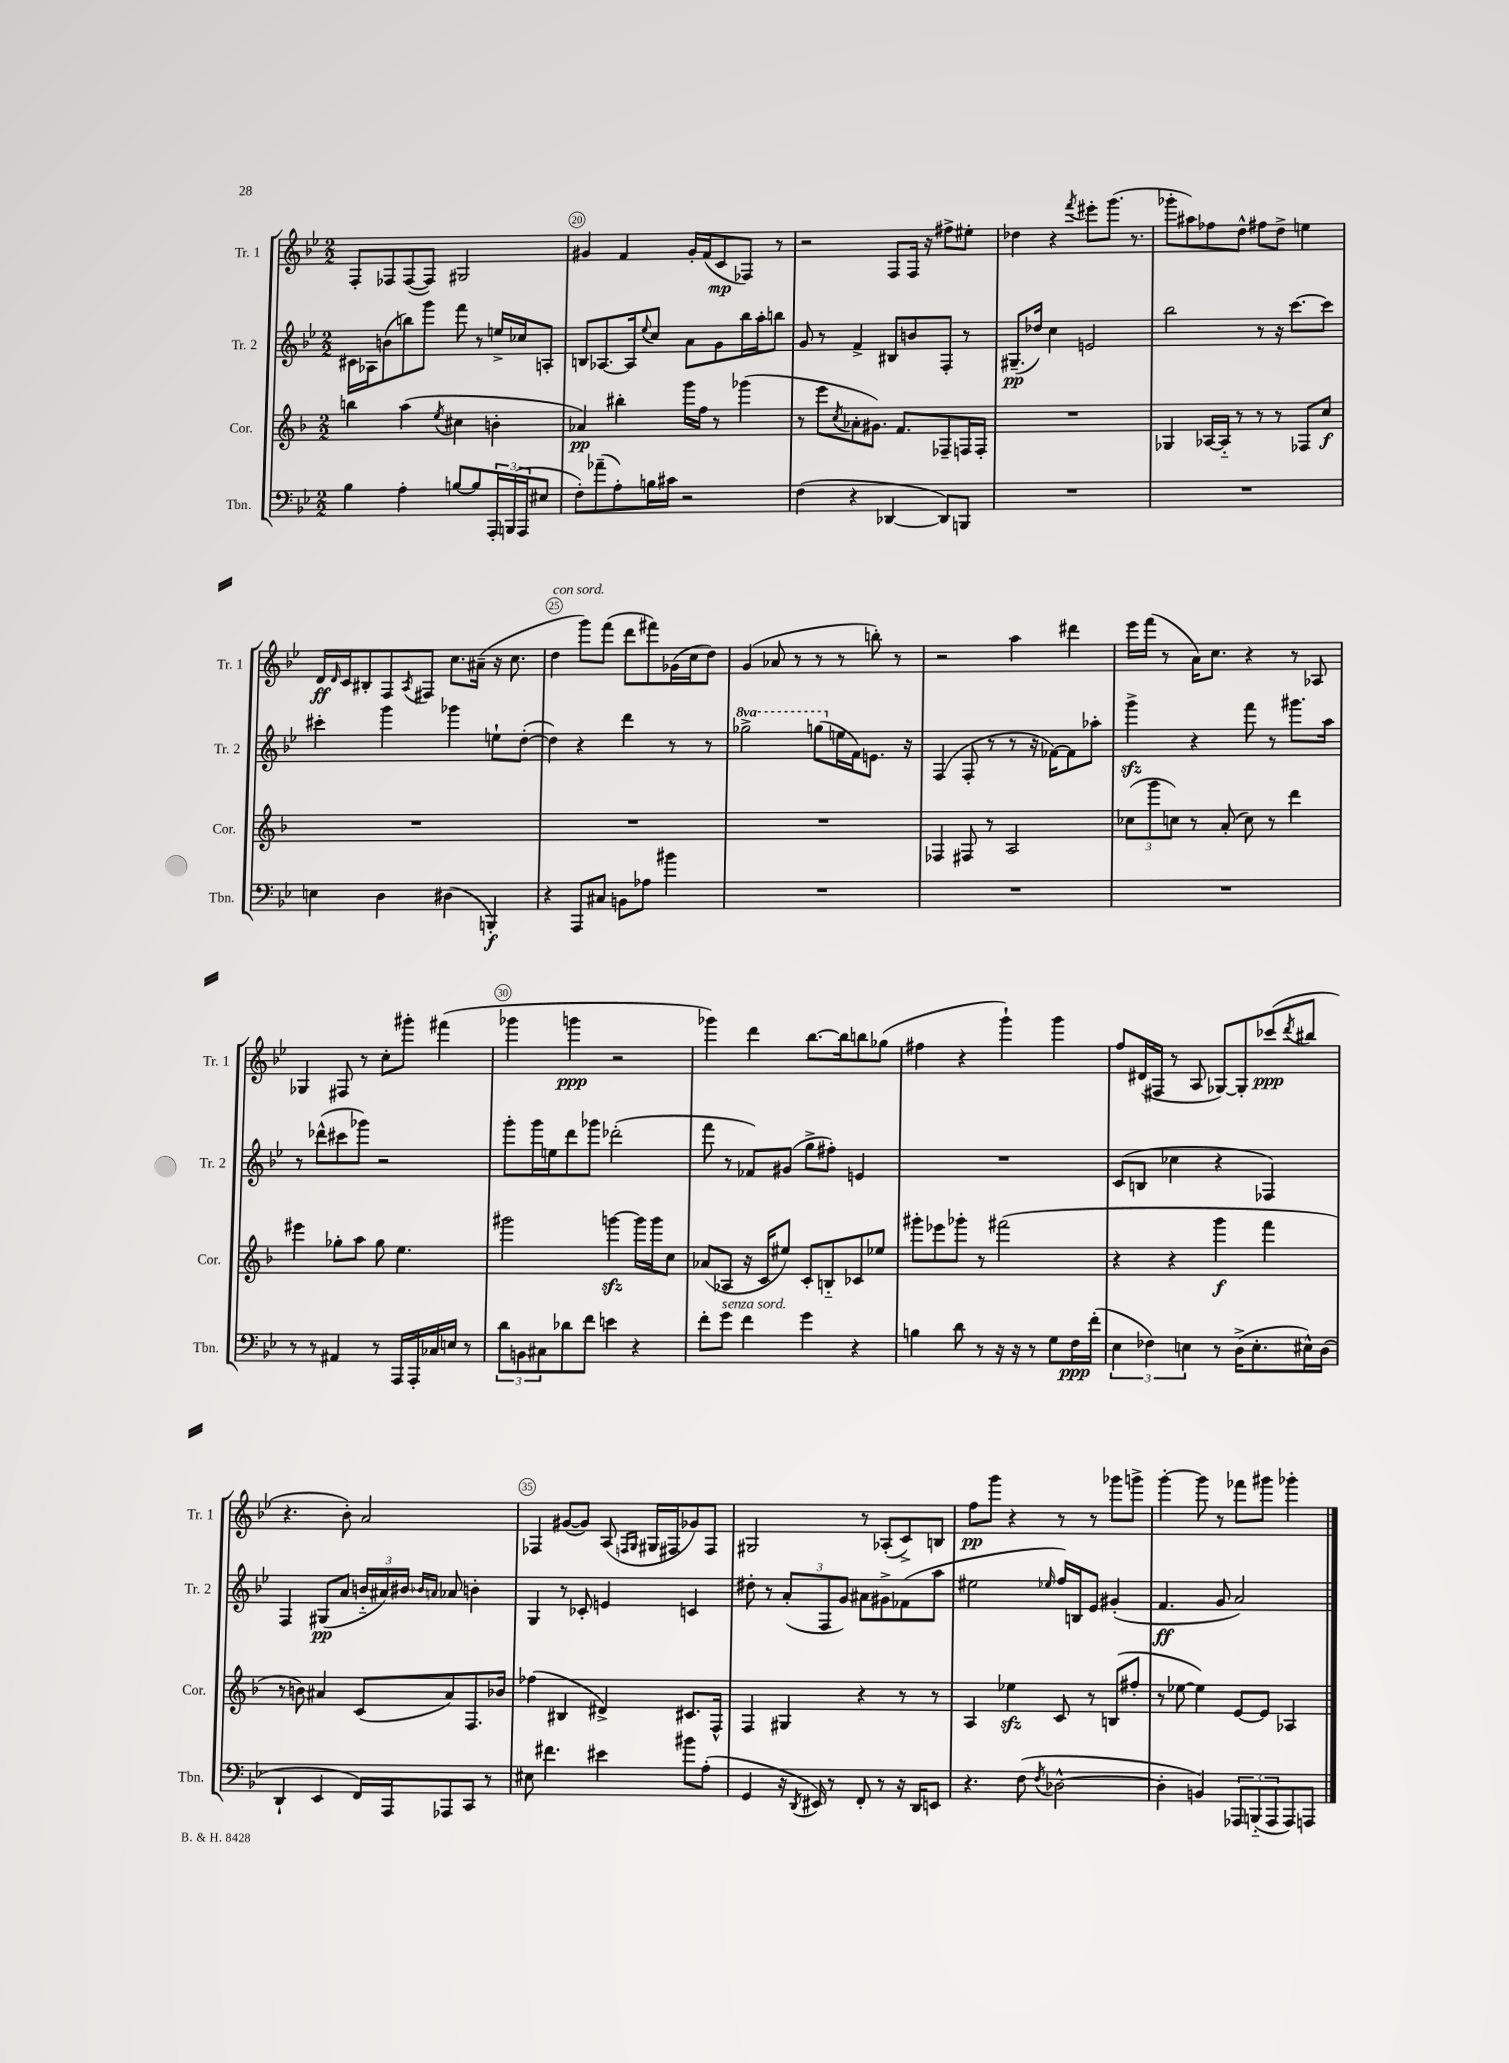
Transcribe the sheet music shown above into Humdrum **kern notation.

**kern	**dynam	**kern	**dynam	**kern	**dynam	**kern	**dynam
*part4	*part4	*part3	*part3	*part2	*part2	*part1	*part1
*staff4	*staff4	*staff3	*staff3	*staff2	*staff2	*staff1	*staff1
*I"Tbn.	*	*I"Cor.	*	*I"Tr. 2	*	*I"Tr. 1	*
*I'Tbn.	*	*I'Cor.	*	*I'Tr. 2	*	*I'Tr. 1	*
*clefF4	*	*clefG2	*	*clefG2	*	*clefG2	*
*k[b-e-]	*	*k[b-]	*	*k[b-e-]	*	*k[b-e-]	*
*M2/2	*	*M2/2	*	*M2/2	*	*M2/2	*
=19	=19	=19	=19	=19	=19	=19	=19
4B-\	.	4bbn\	.	16c#X\LL	.	8F'/L	.
.	.	.	.	16A-X\J	.	.	.
.	.	.	.	(8bn\	.	8F-X/	.
4A'\	.	(4aa\	.	8bbn\)	.	([8F-/	.
.	.	.	.	8ggg\J	.	8F-/J])	.
.	.	8qee/	.	.	.	.	.
[8Bn/L	.	4cc#X\	.	8fff\	.	2G#X/	.
8B/]	.	.	.	8r	.	.	.
24AAA'/L	.	4bn'\	.	16een^/LL	.	.	.
(24BBBn/	.	.	.	.	.	.	.
.	.	.	.	16cc-X/J	.	.	.
24AAA/J	.	.	.	.	.	.	.
8E#X/J	.	.	.	8An'/J	.	.	.
=20	=20	=20	=20	=20	=20	=20	=20
8F'\L)	.	4a-X/)	pp	8Bn/L	.	4g#X/	.
(8a-X~\	.	.	.	[8.A-X/	.	.	.
8A'\)	.	4bb#X'\	.	.	.	4f/	.
.	.	.	.	16A-/k]	.	.	.
.	.	.	.	8qqee-/	.	.	.
16Bn\L	.	.	.	8cc/J	.	.	.
16c#X\JJ	.	.	.	.	.	.	.
2r	.	16ggg\LL	.	8a\L	.	16g#'/LL	.
.	.	16ff\JJ	.	.	.	(16f/J	.
.	.	8r	.	8g\	.	8c/	mp
.	.	(4ggg-X\	.	16bb-\L	.	8F-X/J)	.
.	.	.	.	16aa'\J	.	.	.
.	.	.	.	8bbn\J	.	8r	.
=21	=21	=21	=21	=21	=21	=21	=21
(4F\	.	8r	.	8g/	.	2r	.
.	.	8eee\L	.	8r	.	.	.
.	.	8qcc/	.	.	.	.	.
4r	.	8a-X'\	.	4f^/	.	.	.
.	.	8.g#X\J)	.	.	.	.	.
[4DD-X/	.	.	.	8B#X/L	.	8F/L	.
.	.	8.f/L	.	.	.	.	.
.	.	.	.	8bn/	.	16F/Jk	.
.	.	.	.	.	.	16r	.
8DD-/L])	.	8F-X~/	.	8F'/J	.	8ff#X^\L	.
8BBBn/J	.	16Fn/L	.	8r	.	8ee#X'\J	.
.	.	16F'/JJ	.	.	.	.	.
=22	=22	=22	=22	=22	=22	=22	=22
1r	.	1r	.	(8.G#X~/L	pp	4dd-X\	.
.	.	.	.	16dd-X/Jk)	.	.	.
.	.	.	.	4cc\	.	4r	.
.	.	.	.	.	.	8qfff/	.
.	.	.	.	2en/	.	8eee#X'\L	.
.	.	.	.	.	.	(8.ggg\J	.
.	.	.	.	.	.	8.r	.
=23	=23	=23	=23	=23	=23	=23	=23
1r	.	4G-X/	.	2bb-\	.	8ggg-X'\L	.
.	.	.	.	.	.	8aa#X\)	.
.	.	[16A-X/LL	.	.	.	8ff-X\	.
.	.	16A-/JJ]	.	.	.	.	.
.	.	8r	.	.	.	8dd^^\J	.
.	.	8r	.	8r	.	8ff#X\L	.
.	.	8r	.	16r	.	8dd^\J	.
.	.	.	.	[8.ccc\L	.	.	.
.	.	8F-X/L	.	.	.	4een\	.
.	.	8cc/J	f	8ccc\J]	.	.	.
!!LO:LB:g=z
=24	=24	=24	=24	=24	=24	=24	=24
4En\	.	1r	.	4ccc#X'\	.	16d/LL	ff
.	.	.	.	.	.	16qqd/	.
.	.	.	.	.	.	16c/J	.
.	.	.	.	.	.	8B#X'/	.
4D\	.	.	.	4ggg\	.	8F/	.
.	.	.	.	.	.	8qA/	.
.	.	.	.	.	.	8F#X/J	.
(4D#X\	.	.	.	4ggg-X\	.	8.cc\L	.
.	.	.	.	.	.	(16a#X~\Jk	.
4BBBn'/)	f	.	.	8een`\L	.	16r	.
.	.	.	.	.	.	8.cc\	.
.	.	.	.	([8dd'\J	.	.	.
=25	=25	=25	=25	=25	=25	=25	=25
!	!	!	!	!	!	!LO:TX:a:i:t=con sord.	!
4r	.	1r	.	4dd\])	.	4dd\	.
8AAA/L	.	.	.	4r	.	8ggg\L)	.
8C#X/J	.	.	.	.	.	(8fff\J	.
8BBn\L	.	.	.	4ddd\	.	8ddd\L	.
8A-X\J	.	.	.	.	.	8fff#X\)	.
4b#X\	.	.	.	8r	.	(16g-X\L	.
.	.	.	.	.	.	16cc\J	.
.	.	.	.	8r	.	8dd\J)	.
=26	=26	=26	=26	=26	=26	=26	=26
*	*	*	*	*8va	*	*	*
1r	.	1r	.	2ggg-X^\	.	(4g/	.
.	.	.	.	.	.	8a-X/	.
.	.	.	.	.	.	8r	.
.	.	.	.	(8gggn\L	.	8r	.
*	*	*	*	*X8va	*	*	*
.	.	.	.	16een\L	.	8r	.
.	.	.	.	16f\J)	.	.	.
.	.	.	.	8.en\J	.	8bbn'\)	.
.	.	.	.	.	.	8r	.
.	.	.	.	16r	.	.	.
=27	=27	=27	=27	=27	=27	=27	=27
1r	.	4F-X/	.	(4F/	.	2r	.
.	.	8F#X/	.	8F'/	.	.	.
.	.	8r	.	8r	.	.	.
.	.	2A/	.	8r	.	4aa\	.
.	.	.	.	16r	.	.	.
.	.	.	.	[16f-X\KL)	.	.	.
.	.	.	.	8f-\]	.	4ddd#X\	.
.	.	.	.	8aa-X'\J	.	.	.
=28	=28	=28	=28	=28	=28	=28	=28
1r	.	(12cc-X\L	.	4gggzz^\	.	16eee-\LL	.
.	.	.	.	.	.	(16fff\JJ	.
.	.	12ggg\	.	.	.	.	.
.	.	.	.	.	.	8r	.
.	.	12ccn\J)	.	.	.	.	.
.	.	8r	.	4r	.	16a\KL)	.
.	.	.	.	.	.	8.cc\J	.
.	.	(8a'/	.	.	.	.	.
.	.	8cc\)	.	8fff\	.	4r	.
.	.	8r	.	8r	.	.	.
.	.	4ddd\	.	8.ggg#X\L	.	8r	.
.	.	.	.	.	.	8A-X/	.
.	.	.	.	16aa\Jk	.	.	.
!!LO:LB:g=z
=29	=29	=29	=29	=29	=29	=29	=29
8r	.	4eee#X\	.	8r	.	4G-X/	.
8r	.	.	.	(8ddd-X^^\L	.	.	.
4AA#X/	.	8gg-X'\L	.	8ccc#X\	.	8F#X/	.
.	.	8aa\J	.	8ggg-X\J)	.	8r	.
8r	.	8gg-\	.	2r	.	8cc'\L	.
16AAA/LL	.	4.ee\	.	.	.	8ggg#X'\J	.
16AAA'/	.	.	.	.	.	.	.
16C-X/	.	.	.	.	.	(4fff#X\	.
16En/JJ	.	.	.	.	.	.	.
8r	.	.	.	.	.	.	.
=30	=30	=30	=30	=30	=30	=30	=30
12d\L	.	2ggg#X\	.	8ggg'\L	.	4ggg-X\	.
12BBn\	.	.	.	.	.	.	.
.	.	.	.	16ggg\L	.	.	.
12C#X\	.	.	.	.	.	.	.
.	.	.	.	16een\J	.	.	.
8d-X\	.	.	.	8ddd\	.	4gggn\	ppp
8f\J	.	.	.	8ggg-X\J	.	.	.
4en\	.	[4gggnzz\	.	(2ddd-X'\	.	2r	.
4r	.	16ggg\LL]	.	.	.	.	.
.	.	16ggg\J	.	.	.	.	.
.	.	8cc\J	.	.	.	.	.
=31	=31	=31	=31	=31	=31	=31	=31
8f'\L	.	(8a-X/L	.	8fff\	.	4ggg-X\)	.
!LO:TX:a:i:t=senza sord.	!	!	!	!	!	!	!
8g\J	.	8A-X/J	.	8r	.	.	.
4f\	.	16r	.	8f-X/L)	.	4ddd\	.
.	.	16c/KL	.	.	.	.	.
.	.	8ee#X/J)	.	(8g#X/J	.	.	.
4g\	.	8c'/L	.	8gg^\L	.	[8.bb-\L	.
.	.	8Bn/	.	8ff#X'\J)	.	.	.
.	.	.	.	.	.	16bb-\k]	.
4r	.	8c-X/	.	4en/	.	8bbn\	.
.	.	8ee-X/J	.	.	.	(8gg-X\J	.
=32	=32	=32	=32	=32	=32	=32	=32
4Bn\	.	8ggg#X'\L	.	1r	.	4ff#X\	.
.	.	8eee-X\	.	.	.	.	.
8d\	.	8ggg-X'\J	.	.	.	4r	.
8r	.	8r	.	.	.	.	.
16r	.	(2fff#X\	.	.	.	4ggg`\)	.
16r	.	.	.	.	.	.	.
8r	.	.	.	.	.	.	.
8G\L	.	.	.	.	.	4ggg\	.
16F\L	ppp	.	.	.	.	.	.
(16f'\JJ	.	.	.	.	.	.	.
=33	=33	=33	=33	=33	=33	=33	=33
6E-\	.	4r	.	(8c/L	.	8ff/L	.
.	.	.	.	8Bn/J	.	(16d#X/L	.
6F-X\)	.	.	.	.	.	.	.
.	.	.	.	.	.	16F#X/JJ	.
.	.	4r	.	4cc-X\	.	8r	.
6En\	.	.	.	.	.	.	.
.	.	.	.	.	.	8A/	.
8r	.	4ggg\	f	4r	.	[8G-X/L)	.
(16D^\KL	.	.	.	.	.	8G-'/]	.
8.E'\	.	.	.	.	.	.	.
.	.	4fff\	.	4F-X/)	.	(8ccc-X/	ppp
.	.	.	.	.	.	8qddd/	.
16E#X^^\L)	.	.	.	.	.	8bb#X/J	.
(16D\JJ	.	.	.	.	.	.	.
!!LO:LB:g=z
=34	=34	=34	=34	=34	=34	=34	=34
4DD`/	.	8r	.	4F/	.	4.r	.
.	.	8bn\)	.	.	.	.	.
4EE-/	.	4a#X/	.	(8G#X/L	pp	.	.
.	.	.	.	8a/J	.	8b-'\)	.
16FF/LL)	.	(8c/L	.	24bn/LL	.	2a/	.
.	.	.	.	24a#X/)	.	.	.
16AAA/J	.	.	.	.	.	.	.
.	.	.	.	24b#X/JJ	.	.	.
.	.	.	.	16qqb-X/LL	.	.	.
.	.	.	.	16qqan/JJ	.	.	.
8AAA-X/	.	8a#/)	.	8a-X/	.	.	.
8CC/J	.	8.F/	.	4bn'\	.	.	.
8r	.	.	.	.	.	.	.
.	.	16b-X/Jk	.	.	.	.	.
=35	=35	=35	=35	=35	=35	=35	=35
8E#X\	.	(4ff-X\	.	4G/	.	4F-X/	.
4.f#X\	.	.	.	.	.	.	.
.	.	4B#X/	.	8r	.	([8g#X/L	.
.	.	.	.	8c-X'/	.	8g#/J])	.
4e#X\	.	4d#X^/)	.	4en/	.	(8A/	.
.	.	.	.	.	.	16qqFn/LL	.
.	.	.	.	.	.	16qqG/JJ	.
.	.	.	.	.	.	16G#X/LL	.
.	.	.	.	.	.	16F#X/J	.
8b#X\L	.	8.c#X/L	.	4cn/	.	8g-X/)	.
(8A'\J	.	.	.	.	.	8F#/J	.
.	.	16F^^/Jk	.	.	.	.	.
=36	=36	=36	=36	=36	=36	=36	=36
4GG/	.	4F/	.	8dd#X'\	.	2G#X/	.
.	.	.	.	8r	.	.	.
16r	.	4G#X/	.	(12a'/L	.	.	.
8qDD/	.	.	.	.	.	.	.
16EE#X/)	.	.	.	.	.	.	.
.	.	.	.	12F/	.	.	.
8r	.	.	.	.	.	.	.
.	.	.	.	12g/J)	.	.	.
8FF'/	.	4r	.	8a#X\L	.	8r	.
8r	.	.	.	8g#X^\	.	(8A-X'/L	.
16r	.	8r	.	(8f-X\	.	8c^/)	.
16DD/KL	.	.	.	.	.	.	.
8EEn/J	.	8r	.	8aa\J	.	8Bn/J	.
=37	=37	=37	=37	=37	=37	=37	=37
4.r	.	4A/	.	2ee#X\	.	8ff\L	pp
.	.	.	.	.	.	8ggg\J	.
.	.	4ee-Xzz\	.	.	.	4r	.
(8F\	.	.	.	.	.	.	.
8qF/	.	.	.	16qqee-X/	.	.	.
[2D-X^^\	.	8c/	.	16ff/LL)	.	8r	.
.	.	.	.	16Bn/J	.	.	.
.	.	8r	.	8e-/J	.	8r	.
.	.	(8Bn/L	.	(4g#X'/	.	8ggg-X\L	.
.	.	8ff#X'/J	.	.	.	8gggn^\J	.
=38	=38	=38	=38	=38	=38	=38	=38
4D-'\]	.	8r	.	4.f/	ff	[4ggg'\	.
.	.	[8ee-X\	.	.	.	.	.
4BBn/)	.	4ee-\])	.	.	.	8ggg\]	.
.	.	.	.	8g/	.	8r	.
12AAA-X/L	.	[8e/L	.	2a/)	.	8fff-X\L	.
(12BBBn/	.	.	.	.	.	.	.
.	.	8e/J]	.	.	.	8ggg#X\J	.
12AAA-/	.	.	.	.	.	.	.
8AAA-/)	.	4A-X/	.	.	.	4ggg-X'\	.
8AAAn/J	.	.	.	.	.	.	.
==	==	==	==	==	==	==	==
*-	*-	*-	*-	*-	*-	*-	*-
